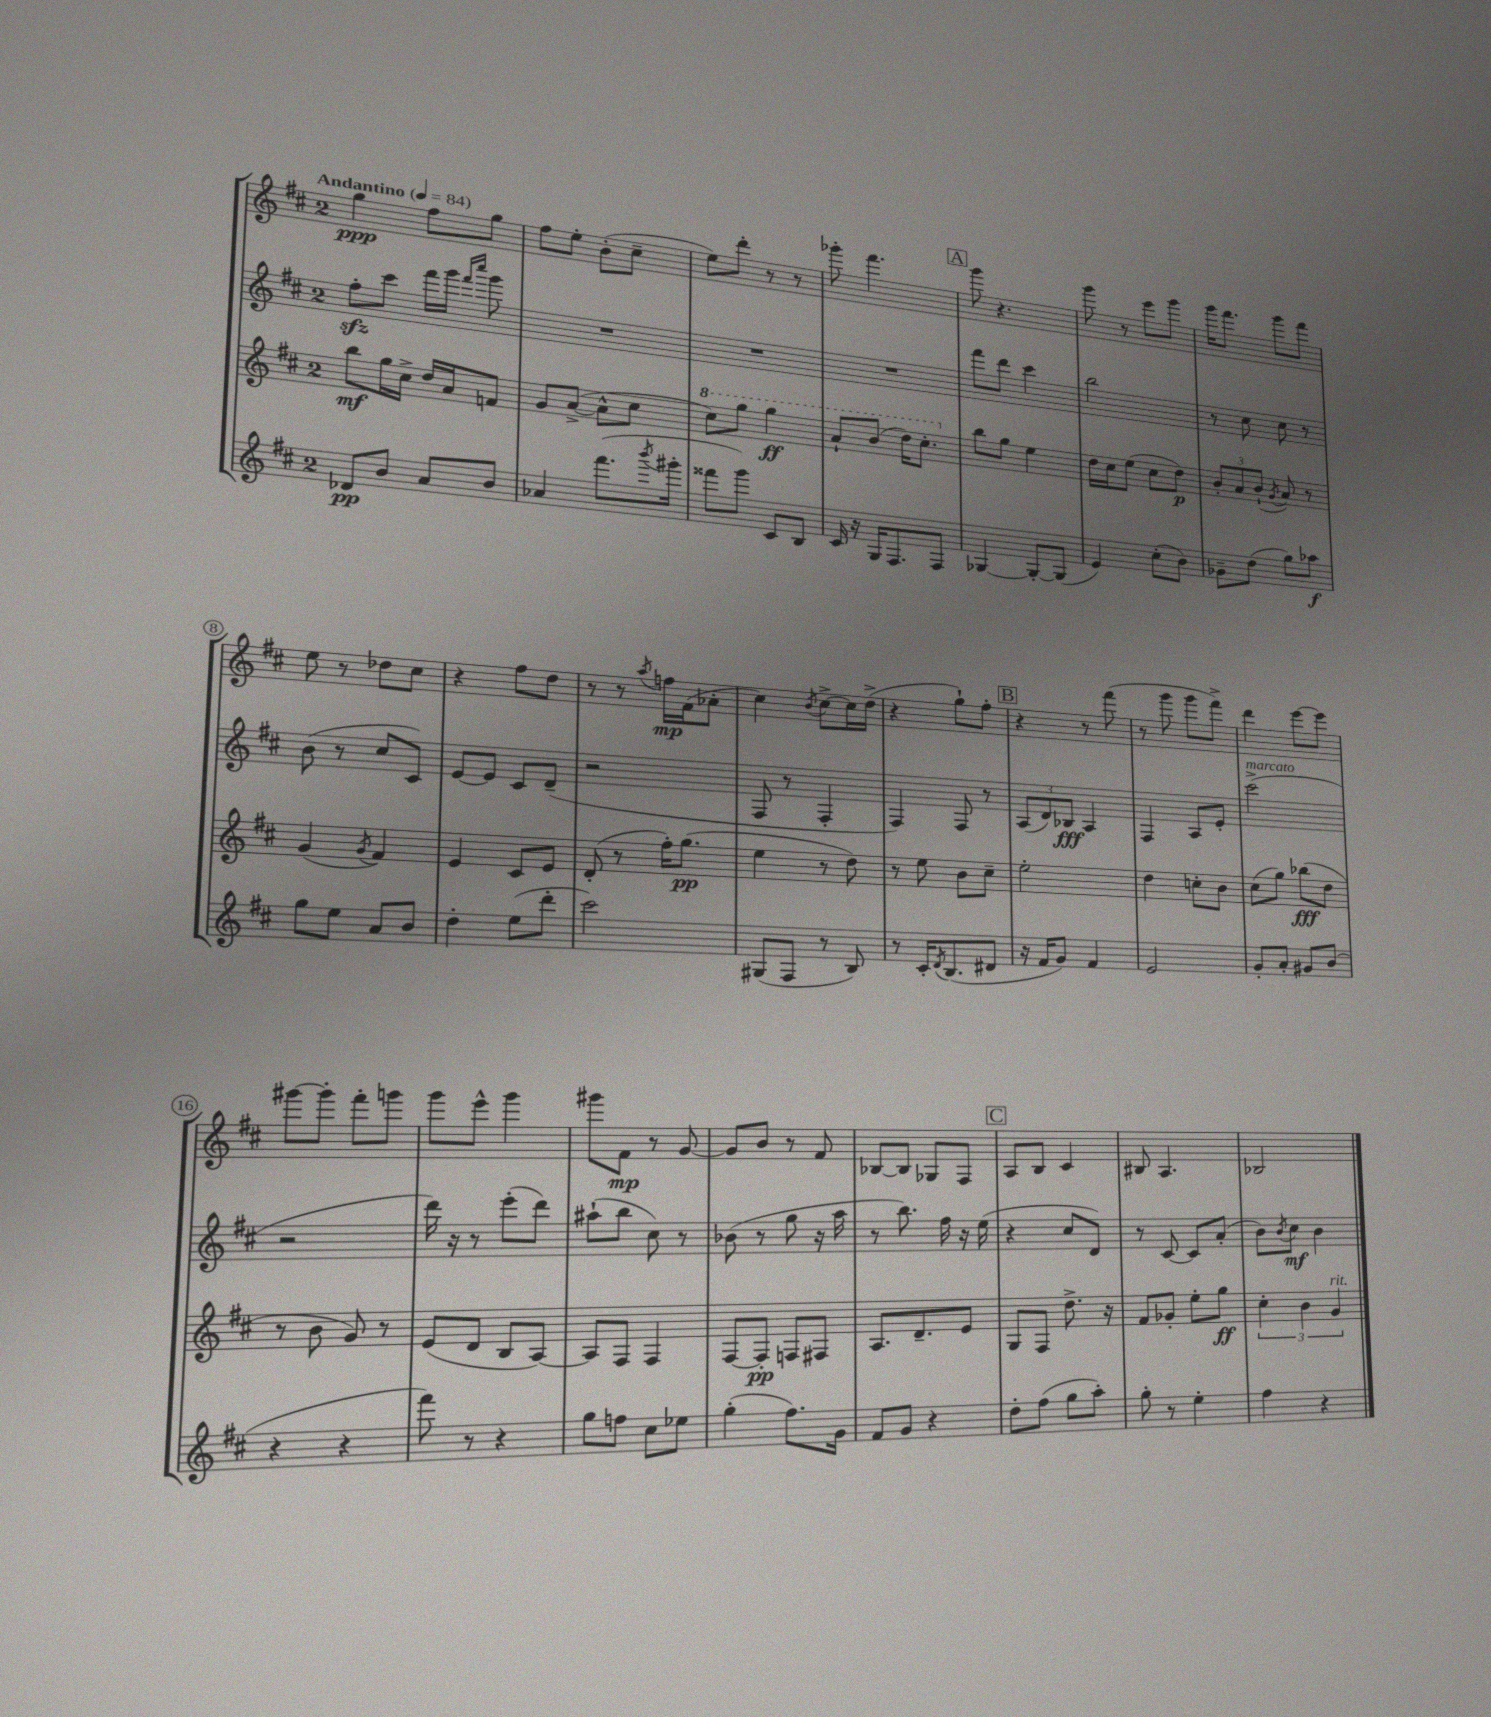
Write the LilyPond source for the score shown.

<<
\new StaffGroup <<
\new Staff = "s0" {
    \clef treble \key d \major \once \override Staff.TimeSignature.style = #'single-digit \time 2/4 \tempo "Andantino" 4 = 84
    g''4\ppp fis''8 g''8 |
    fis''8 e''8-. b'8-.( cis''8-- |
    e''8) d'''8-. r8 r8 |
    ges'''8-. fis'''4. |
    \mark \markup { \box "A" } g'''8 r4. |
    g'''8 r8 e'''8 g'''8 |
    g'''16 fis'''8. g'''8 fis'''8 |
    e''8 r8 des''8 cis''8 |
    r4 fis''8 d''8 |
    r8 r8 \acciaccatura { a''8 } f''16\mp fis'16( aes'8-. |
    cis''4) \acciaccatura { b'8 } cis''8~-> cis''16 d''16->( |
    r4 g''8-!) fis''8-. |
    \mark \markup { \box "B" } r4 r8 fis'''8( |
    r8 g'''8 g'''8 fis'''8->) |
    d'''4 e'''8~ e'''8 |
    gis'''8~ gis'''8-. fis'''8-. g'''8 |
    g'''8 e'''8-^ g'''4 |
    gis'''8 fis'8\mp r8 g'8~ |
    g'8 b'8 r8 fis'8 |
    bes8~ bes8 ges8 fis8 |
    \mark \markup { \box "C" } a8 b8 cis'4 |
    bis8 a4. |
    bes2 \bar "|." |
}
\new Staff = "s1" {
    \clef treble \key d \major \once \override Staff.TimeSignature.style = #'single-digit \time 2/4
    fis''8-.\sfz cis'''8 fis'''16 g'''16 \grace { fis'''16 cis''''16 } g'''8 |
    R2 |
    R2 |
    R2 |
    \mark \markup { \box "A" } fis'''8 d'''8 cis'''4 |
    b''2 |
    r8 cis''8 cis''8 r8 |
    b'8( r8 cis''8 cis'8) |
    e'8~ e'8 cis'8 d'8--( |
    r2 |
    fis8 r8 fis4-. |
    fis4) fis8 r8 |
    \mark \markup { \box "B" } \tuplet 3/2 { a8( d'8) bes8\fff } a4 |
    fis4 a8 e'8-. |
    cis'''2->^\markup { \italic "marcato" }( |
    r2 |
    d'''16) r16 r8 e'''8-.( d'''8) |
    ais''8-!( b''8 cis''8) r8 |
    bes'8( r8 g''8 r16 a''16 |
    r8 b''8.) fis''16 r16 e''16( |
    \mark \markup { \box "C" } r4 cis''8 d'8) |
    r8 cis'8~ cis'8 a'8-.( |
    b'8) \acciaccatura { b'8 } cis''8\mf b'4 \bar "|." |
}
\new Staff = "s2" {
    \clef treble \key d \major \once \override Staff.TimeSignature.style = #'single-digit \time 2/4
    b''8\mf g''16 cis''16-> d''16 a'16 f'8 |
    g'8 a'8~->( a'8-^ cis''8 |
    \ottava #1 cis'''8) g'''8 g'''4\ff |
    a''8-! b''8( d'''16) cis'''8.-. \ottava #0 |
    \mark \markup { \box "A" } b''8 g''8 e''4 |
    d''16 cis''16 e''8( cis''8 d''8\p) |
    \tuplet 3/2 { b'8-. a'8 b'8-!( } \acciaccatura { g'8 } a'8) r8 |
    g'4( \acciaccatura { g'8 } fis'4) |
    e'4 cis'8 e'8 |
    d'8-.( r8 fis''16-.) g''8.\pp( |
    e''4 r8 d''8) |
    r8 e''8 b'8 cis''8-- |
    \mark \markup { \box "B" } e''2-. |
    d''4 c''8-. b'8 |
    cis''8( g''8) bes''8\fff( d''8 |
    r8 b'8 g'8) r8 |
    e'8( d'8 b8 a8~) |
    a8 fis8 fis4 |
    fis8~ fis8-.\pp f8 fis8 |
    a8. d'8.-- e'8 |
    \mark \markup { \box "C" } g8 fis8 d''8.-> r16 |
    fis'8 ges'8-. e''8-. g''8\ff |
    \tuplet 3/2 { cis''4-. b'4 g'4^\markup { \italic "rit." } } \bar "|." |
}
\new Staff = "s3" {
    \clef treble \key d \major \once \override Staff.TimeSignature.style = #'single-digit \time 2/4
    des'8\pp b'8 a'8 b'8 |
    aes'4 fis'''8.( \acciaccatura { b'''8 } gis'''16-. |
    fisis'''8 g'''8) cis'8 b8 |
    cis'16 r16 g16 fis8. fis8 |
    \mark \markup { \box "A" } ges4~ ges8~-. ges8( |
    e'4) cis''8-.( b'8) |
    ges'8-- d''8( g''8) aes''8\f |
    g''8 e''8 a'8 b'8 |
    d''4-. e''8( d'''8-. |
    cis'''2) |
    gis8( fis8 r8 b8) |
    r8 cis'16-. \acciaccatura { d'8 } b8.( dis'8 |
    \mark \markup { \box "B" } r16 fis'16 g'8) fis'4 |
    e'2 |
    g'8-. a'8-. gis'8 b'8( |
    r4 r4 |
    fis'''8) r8 r4 |
    g''8 f''8 cis''8 ees''8 |
    g''4-.( fis''8.) g'16 |
    fis'8 g'8 r4 |
    \mark \markup { \box "C" } d''8-. fis''8( g''8 a''8-.) |
    g''8-. r8 e''4-. |
    fis''4 r4 \bar "|." |
}
>>
>>
\layout { \context { \Score \override BarNumber.stencil = #(make-stencil-circler 0.1 0.3 ly:text-interface::print) } }
